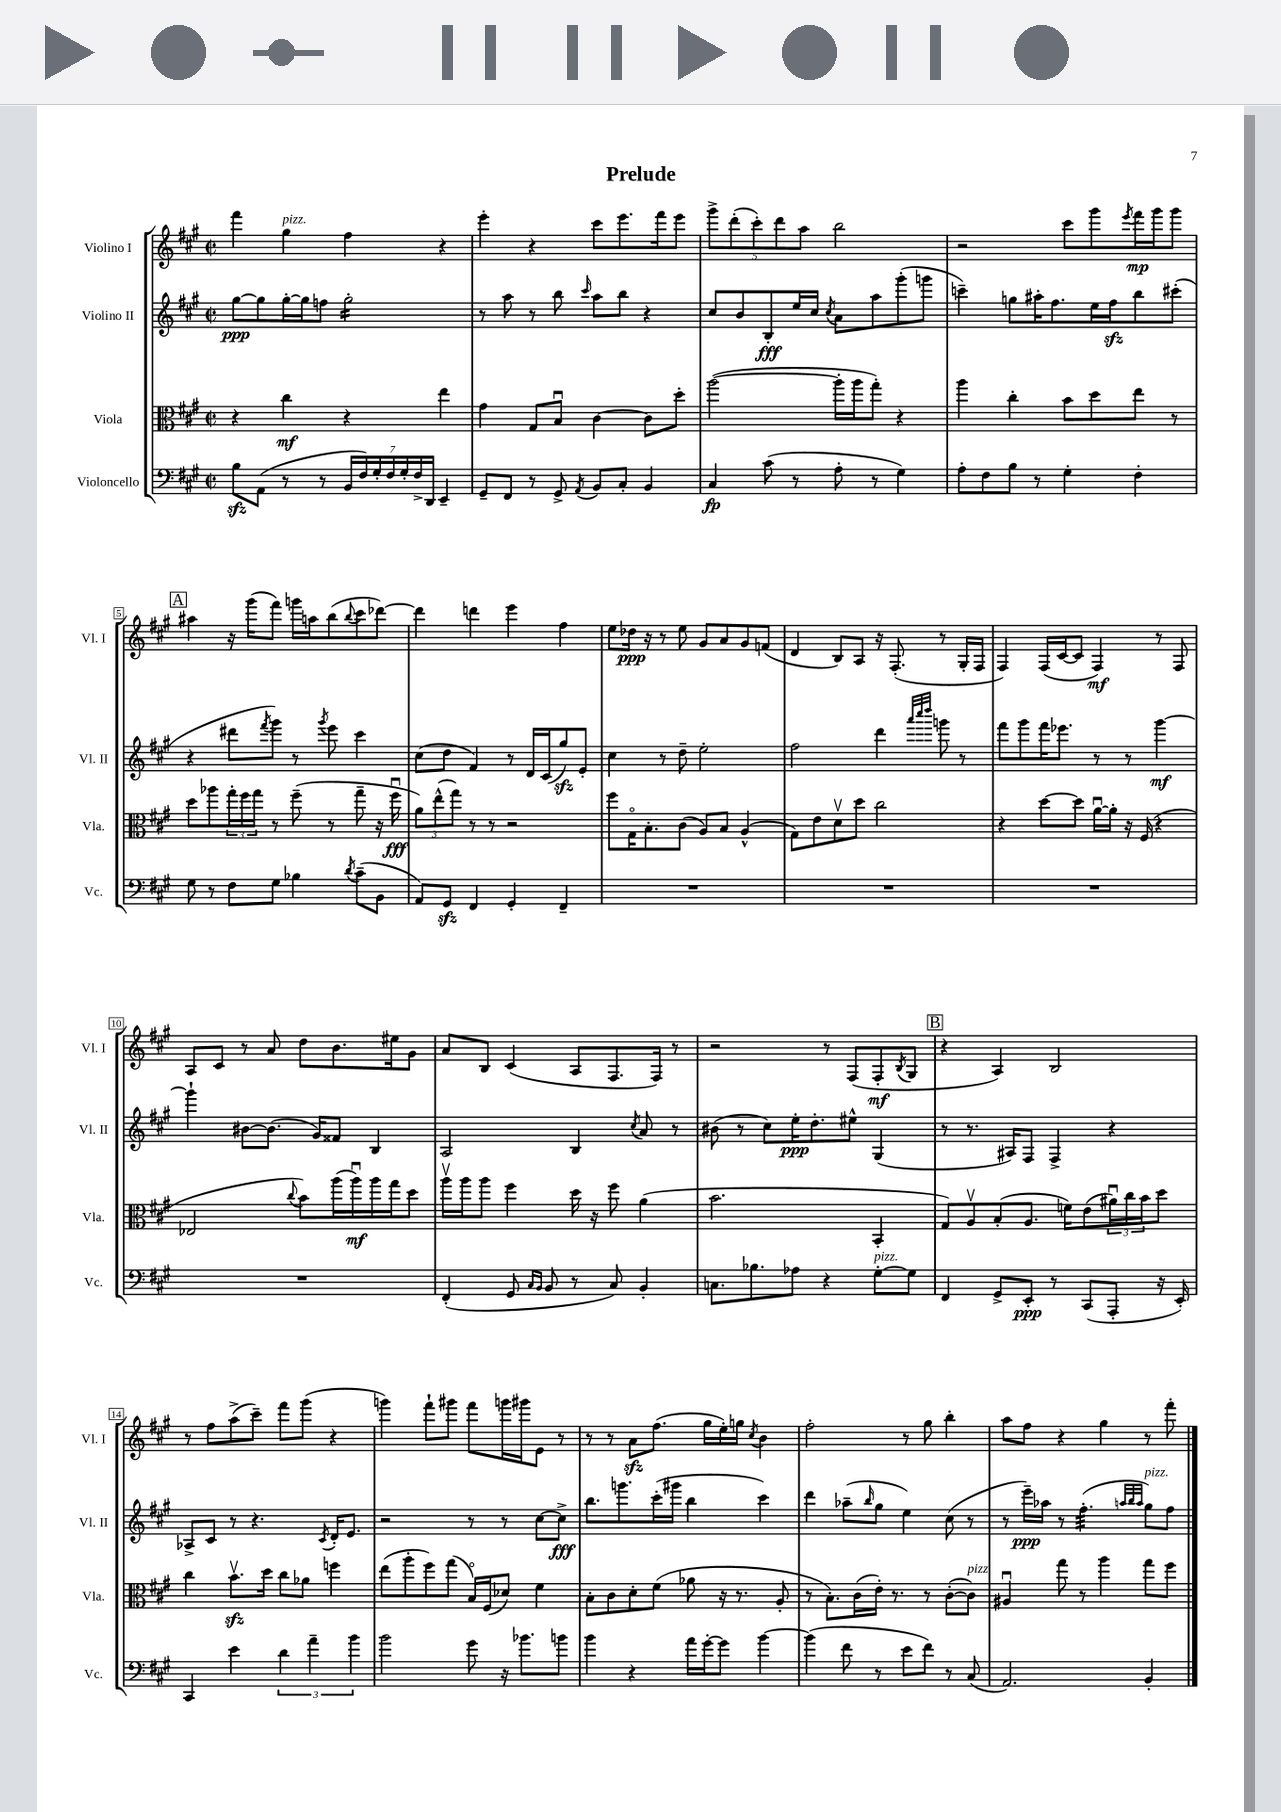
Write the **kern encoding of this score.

**kern	**kern	**kern	**kern
*staff4	*staff3	*staff2	*staff1
*clefF4	*clefC3	*clefG2	*clefG2
*k[f#c#g#]	*k[f#c#g#]	*k[f#c#g#]	*k[f#c#g#]
*M2/2	*M2/2	*M2/2	*M2/2
*met(c|)	*met(c|)	*met(c|)	*met(c|)
8B\L	4r	[8gg#\L	4fff#\
(8AA\J	.	8gg#\]	.
8r	4cc#\	[16gg#'\L	4gg#\
.	.	16gg#\]J	.
8r	.	8ff\J	.
28BB/LL	4r	2gg#'\	4ff#\
28F#/)	.	.	.
28G#'/	.	.	.
28F#/	.	.	.
28G#'/	.	.	.
28F#^/	.	.	.
28DD/JJ	.	.	.
4EE~/	4ee\	.	4r
=	=	=	=
8GG#~/L	4g#\	8r	4eee'\
8FF#/J	.	8aa\	.
8r	8G#/L	8r	4r
8GG#^/	8Bu/J	8bb\	.
8qAA/	.	16qqccc#/	.
8BB/L	[4c#\	8aa\L	8ccc#\L
8C#'/J	.	8bb\J	8.eee\
4BB/	8c#\]L	4r	.
.	.	.	16fff#\k
.	8dd'\J	.	8eee\J
=	=	=	=
4C#/	([2aa\	8cc#/L	10ggg#^\L
.	.	.	(10ddd'\
.	.	8b/	.
.	.	.	10ccc#'\)
(8c#\	.	8B'/	.
.	.	.	10ddd\
8r	.	16ee/L	.
.	.	.	10aa\J
.	.	16cc#/JJ	.
.	.	8qcc#/	.
8A'\	16aa'\]LL	8a\L	2bb\
.	16aa\J	.	.
8r	8gg#'\J)	8aa\	.
4G#\)	4r	(8ggg#'\	.
.	.	8ggg\J	.
=	=	=	=
8A'\L	4aa\	4ccc~\)	2r
8F#\	.	.	.
8B\J	4cc#'\	8gg\L	.
8r	.	16aa#'\K	.
.	.	8.ff#\	.
4G#'\	8b\L	.	8ccc#\L
.	8dd\	16ee\L	8ggg#\
.	.	16ff#\J	.
.	.	.	8qeee/
4F#'\	8ee\J	8bb\	16fff#\L
.	.	.	16ggg#\J
.	8r	(8ccc#'\J	8ggg#\J
=	=	=	=
8G#\	8dd\L	4r	4aa#\
8r	8aa-\	.	.
8F#\L	24gg#'\L	8ddd#\L	16r
.	24ff#\	.	.
.	.	.	(16ggg#\LK
.	24gg#\JJ	.	.
.	.	8qfff#/	.
8G#\J	8r	8ggg#\J)	8fff#\J)
4B-\	(8ff#~\	8r	16ggg\LL
.	.	.	16aa\J
.	.	8qggg#/	.
.	8r	8eee\	(8bb\
8qd/	.	.	8qqbb/
(8c#~\L	8gg#~\	4ccc#\	8ccc#\
8BB\J	16r	.	[8ddd-\J)
.	16ff#u\	.	.
=	=	=	=
8AA/L)	12a\L)	(8cc#\L	4ddd-\]
.	(12ee^^\	.	.
8GG#/J	.	8dd\J	.
.	12gg#\J)	.	.
4FF#/	8r	4f#/)	4ddd\
.	8r	.	.
4GG#'/	2r	8r	4eee\
.	.	16d/LL	.
.	.	(16c#/J	.
4FF#~/	.	8gg#/)	4ff#\
.	.	8e'/J	.
=	=	=	=
1r	8ff#\L	4cc#\	8ee\L
.	16G#o\K	.	16dd-\Jk
.	8.B'\	.	16r
.	.	8r	8r
.	(8c#\J	8dd~\	8ee\
.	8A/L)	2ee'\	8g#/L
.	8B/J	.	8a/
.	(4A^^/	.	8g#/
.	.	.	(8f/J
=	=	=	=
1r	8G#\L)	2ff#\	4d/
.	8e\	.	.
.	8dv\	.	8B/L)
.	8dd\J	.	8A/J
.	2cc#\	4ddd\	16r
.	.	.	(8.F#'/
.	.	32qqaaa/LLL	.
.	.	32qqcccc#/	.
.	.	32qqdddd/JJJ	.
.	.	8ggg\	8r
.	.	8r	16G#'/LL
.	.	.	16F#/JJ
=	=	=	=
1r	4r	8fff#\L	4F#/)
.	.	8ggg#\	.
.	[8dd\L	16fff#\K	(16F#/LL
.	.	8.eee-\J	[16c#/J
.	8dd\]J	.	8c#/]J
.	[16au\LL	8r	4F#/)
.	16a'\]JJ	.	.
.	16r	8r	.
.	(16F#/	.	.
.	4r	[4ggg#\	8r
.	.	.	8F#/
=	=	=	=
1r	2E-/	4ggg#`\]	8A/L
.	.	.	8c#/J
.	.	[8b#\L	8r
.	.	(8.b#\]J	8a/
.	8qqcc#/	.	.
.	8b\L)	.	8dd\L
.	.	16g#/LK)	.
.	(16aa\L	8f##/J	8.b\
.	16aau\)	.	.
.	16aa\	4B/	.
.	16gg#\J	.	16ee#\k
.	8dd\J	.	8g#\J
=	=	=	=
(4FF#'/	16aav\LL	2A/	8a/L
.	16aa\J	.	.
.	8aa\J	.	8B/J
8GG#/	4ff#\	.	(4c#/
16qqC#/LL	.	.	.
16qqBB/JJ	.	.	.
8BB/	.	.	.
8r	16dd\	4B/	8A/L
.	16r	.	.
8C#/)	8ff#\	.	8.F#/
.	.	8qcc#/	.
4BB'/	(4a\	8a/	.
.	.	.	16F#/Jk)
.	.	8r	8r
=	=	=	=
8.C\L	2.b\	(8b#\	2r
.	.	8r	.
8.B-\	.	.	.
.	.	8cc#\L)	.
8A-\J	.	16ee'\K	.
.	.	8.dd'\	.
4r	.	.	8r
.	.	8ee#^^\J	(8F#/L
[8G#'\L	4BB'/	(4G#/	8F#'/
.	.	.	8qB/
8G#\]J	.	.	8G#/J
=	=	=	=
4FF#/	8G#/L)	8r	4r
.	8Av/	8.r	.
8GG#^/L	(8B'/	.	4A/)
.	.	16A#/LK)	.
8EE'/J	8.A/J	8F#/J	.
8r	.	4F#^/	2B/
.	16f\LK)	.	.
(8CC#/L	(8e\	.	.
8AAA'/J	24a#u\L)	4r	.
.	24cc#\	.	.
.	24b\J	.	.
16r	8dd\J	.	.
16EE'/)	.	.	.
=	=	=	=
4CC#/	4cc#\	8A-^/L	8r
.	.	8c#/J	8ff#\L
4e\	8.bv\L	8r	(8aa^\
.	.	4.r	8ccc#~\J)
.	16dd\Jk	.	.
6d\	8cc#\L	.	8fff#\L
.	8a-\J	.	(8ggg#\J
6a~\	.	.	.
.	.	8qc#/	.
.	4ff\	16d'/LK	4r
.	.	8.e/J	.
6b\	.	.	.
=	=	=	=
2b\	(8ee\L	2r	4ggg\)
.	8aa'\	.	.
.	8ff#\)	.	8fff#`\L
.	(8gg#\J	.	8ggg#\J
8g#\	16Bo/LL)	8r	8fff#\L
.	(16F#/J	.	.
16r	8d-/J)	8r	16ggg\L
8.b-\L	.	.	16ggg#\J
.	4f#\	[8cc#\L	8e\J
8b\J	.	8cc#^\]J	8r
=	=	=	=
4b\	8B'\L	8.bb\L	8r
.	8c#\	.	8r
.	.	8.ggg\	.
4r	8d'\	.	8a\L
.	(8f#\J	(16ccc#'\L	(8.ff#\J
.	.	16ggg#\JJ	.
16a\LL	8a-\	4bb\	.
[16g#'\J	.	.	16gg#\LL
8g#\]J	16r	.	16ee'\)
.	8.r	.	16gg\JJ
.	.	.	8qcc#/
[4b\	.	4ccc#\)	4b\
.	8A'/	.	.
=	=	=	=
(4b\]	8r	4ddd\	2ff#'\
.	8.B'\L)	.	.
8f#\	.	(8aa-~\L	.
.	(16c#\L	.	.
.	.	16qqbb/	.
8r	16e'\JJ)	8gg#\J	.
.	8.r	.	.
8e\L	.	4ee\)	8r
8f#\J)	8r	.	8gg#\
8r	([8c#'\L	(8cc#\	4bb'\
(8C#/	8c#\]J)	8r	.
=	=	=	=
2.AA/)	4A#u/	8r	8aa\L
.	.	16eee~\LL)	8ff#\J
.	.	16aa-\JJ	.
.	8gg#\	8r	4r
.	8r	(4.ff#'\	.
.	4aa\	.	4gg#\
.	.	32qqaa/LLL	.
.	.	32qqbb/	.
.	.	32qqaa/JJJ	.
4BB'/	8gg#\L	8gg#\L)	8r
.	8ff#\J	8ff#\J	8fff#'\
==	==	==	==
*-	*-	*-	*-
